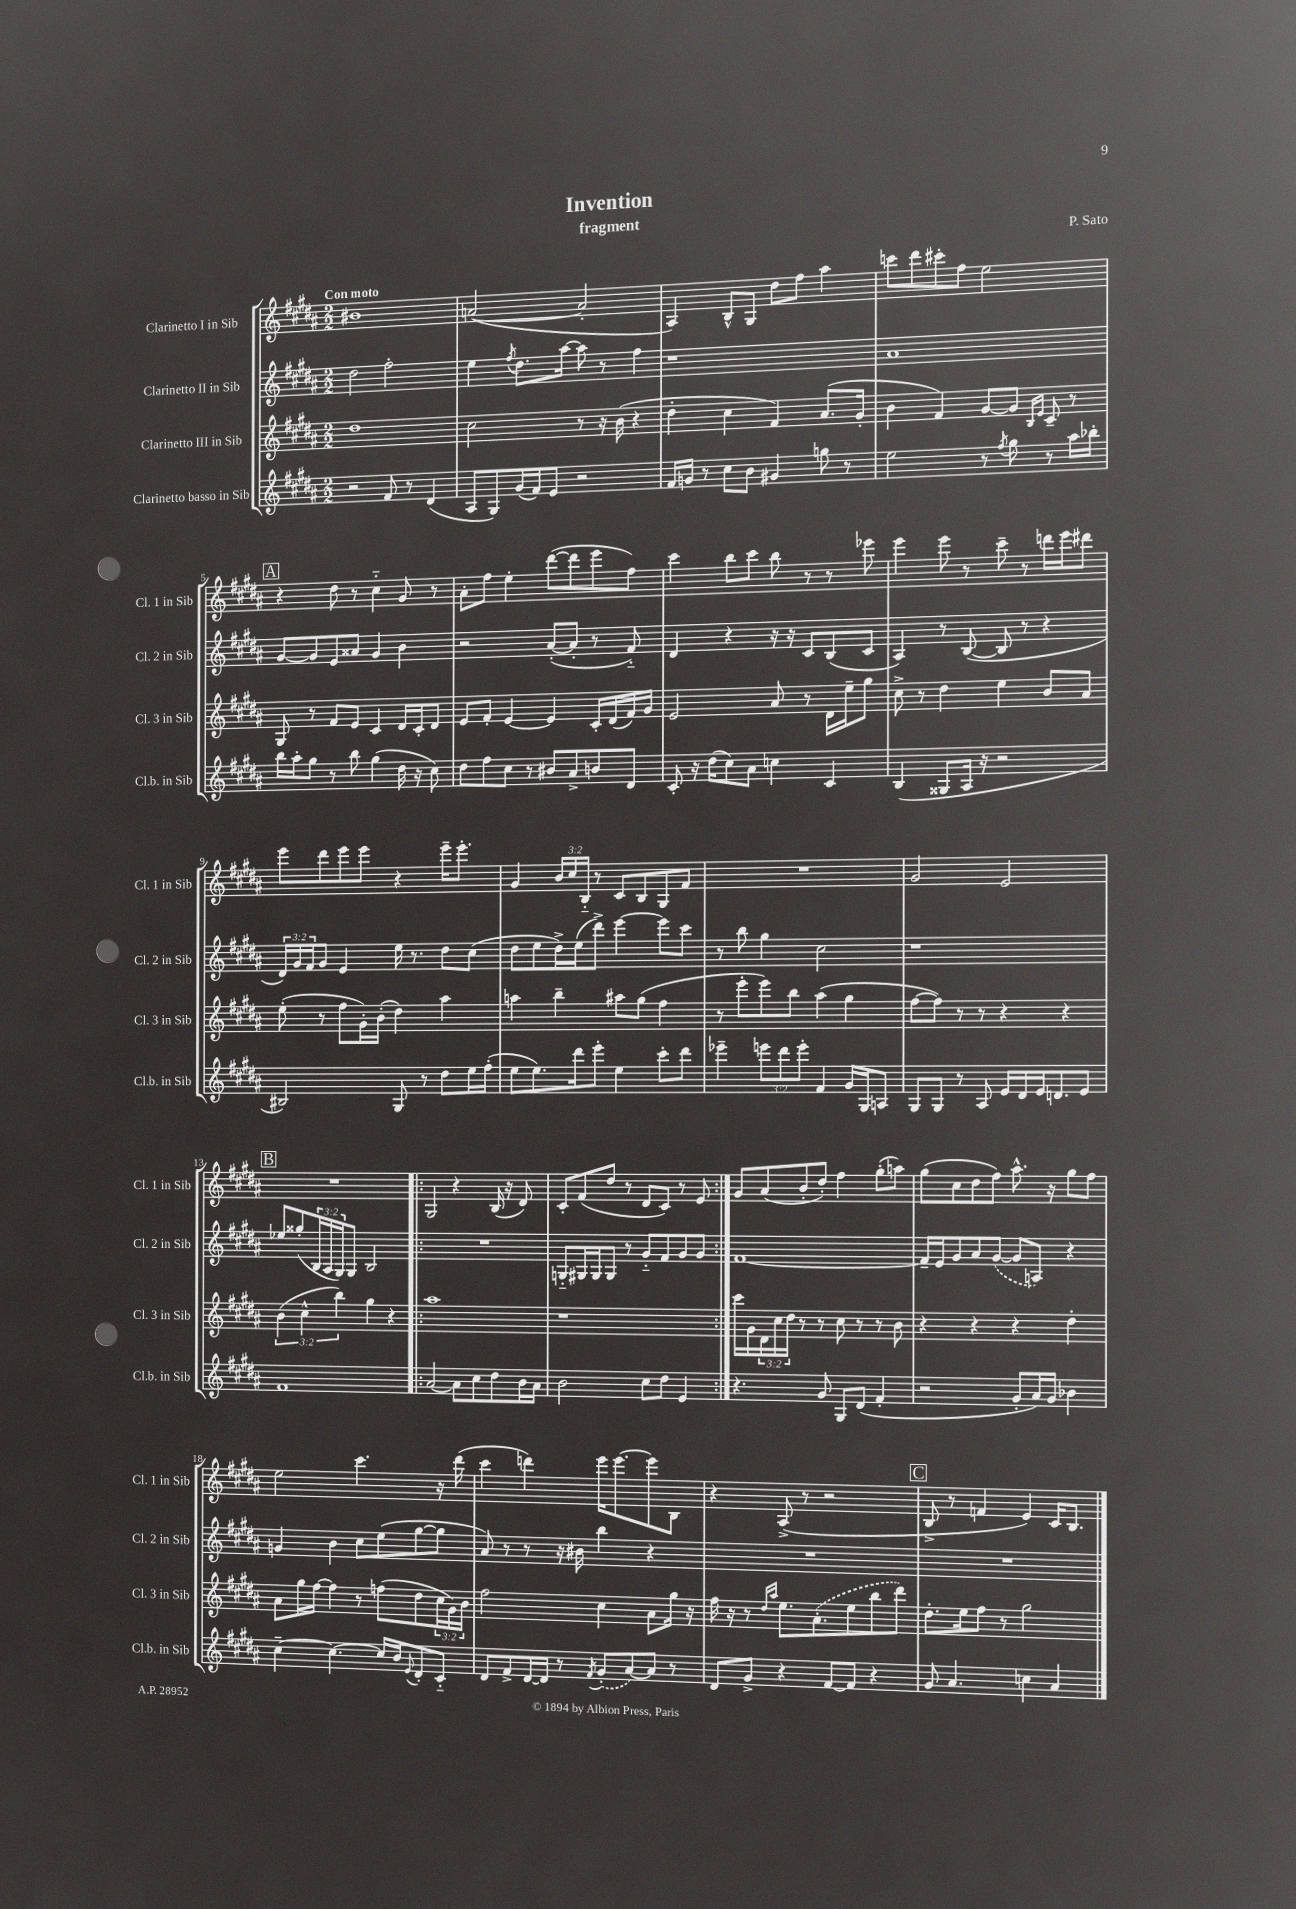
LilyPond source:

\header { title = "Invention" composer = "P. Sato" subtitle = "fragment" }
<<
\new StaffGroup <<
\new Staff = "s0" \with { instrumentName = "Clarinetto I in Sib" shortInstrumentName = "Cl. 1 in Sib" } {
    \clef treble \key b \major \numericTimeSignature \time 2/2 \override Staff.TupletNumber.text = #tuplet-number::calc-fraction-text \tempo "Con moto"
    bis'1 |
    a'2~( a'2-. |
    ais4) b8-^ gis8 dis''8 fis''8 ais''4 |
    c'''8 dis'''8 cis'''8-. fis''8 e''2 |
    \mark \markup { \box "A" } r4 dis''8 r8 cis''4-_ gis'8 r8 |
    ais'8-. fis''8 e''4-. dis'''8~( dis'''8 e'''8 fis''8) |
    cis'''4 b''8 cis'''8 b''8 r8 r8 ees'''8 |
    e'''4 e'''8 r8 cis'''8-- r8 d'''16 e'''16 dis'''8 |
    e'''8 dis'''8 e'''8 e'''8 r4 e'''16-- e'''8.-. |
    gis'4 \tuplet 3/2 { b'16 cis''16 b16-_ } r8 cis'8 b8 gis8 fis'8 |
    R1 |
    gis'2 e'2 |
    \mark \markup { \box "B" } R1 |
    \repeat volta 2 { gis2 r4 b16( r16 dis'8) |
    cis'8-. fis'8( dis''8 r8 dis'8 cis'8) r8 e'8 | }
    gis'8 ais'8( b'8-. dis''8-.) fis''4 gis''8-.( a''8) |
    gis''8( cis''8 dis''8 fis''8) ais''8.-^ r16 gis''8 fis''8 |
    e''2 cis'''4. r16 dis'''16( |
    cis'''4 d'''4) e'''16 e'''8.~ e'''8 b8 |
    r4 ais8->( r8 r2 |
    \mark \markup { \box "C" } b8-> r8 f'4 e'4) cis'16 b8. \bar "|." |
}
\new Staff = "s1" \with { instrumentName = "Clarinetto II in Sib" shortInstrumentName = "Cl. 2 in Sib" } {
    \clef treble \key b \major \numericTimeSignature \time 2/2 \override Staff.TupletNumber.text = #tuplet-number::calc-fraction-text
    dis''2 fis''2-. |
    e''4 \acciaccatura { fis''8 } dis''8. ais''16~ ais''8 r8 fis''4 |
    r1 |
    ais'1 |
    \mark \markup { \box "A" } gis'8~ gis'8 e'8 aisis'8 gis'4 b'4 |
    r2 ais'8~-.( ais'8-. r8 fis'8-_) |
    dis'4 r4 r16 r16 cis'8 b8( cis'8 |
    ais4) r8 b8~( b8 r8 r4 |
    \tuplet 3/2 { dis'16) gis'16 fis'16 } gis'8 e'4 e''16 r8. dis''8 cis''8( |
    dis''8 e''8 dis''16->) e''16( dis'''8->) e'''4~ e'''8 cis'''8 |
    r8 b''8 gis''4 cis''2 |
    r1 |
    \mark \markup { \box "B" } ees''8 gisis''8-.( \tuplet 3/2 { b16 ais16 gis16) } gis8 b2 |
    \repeat volta 2 { R1 |
    g8-_ gis16 gis16 gis8 r8 gis'8-_ fis'8 gis'8 gis'8 | }
    fis'1~ |
    fis'16-- e'16 gis'8 ais'8 \once \slurDashed gis'8~( gis'8 a8) r4 |
    g'4 b'4 cis''8 e''8( gis''8~ gis''8 |
    ais'8) r8 r8 r16 bis'16 b''4 r4 |
    R1 |
    \mark \markup { \box "C" } R1 \bar "|." |
}
\new Staff = "s2" \with { instrumentName = "Clarinetto III in Sib" shortInstrumentName = "Cl. 3 in Sib" } {
    \clef treble \key b \major \numericTimeSignature \time 2/2 \override Staff.TupletNumber.text = #tuplet-number::calc-fraction-text
    dis''1 |
    cis''2 r8 r16 b'16( r4 |
    dis''4-. cis''4 fis'4) ais'8.( gis'16-. |
    b'4 fis'4) gis'8~ gis'8 \grace { b16 e'16 } cis'8-- r8 |
    \mark \markup { \box "A" } gis8 r8 fis'8 e'8 cis'4 dis'16 cis'16-. dis'8 |
    e'8 fis'8-. e'4~ e'4 cis'16-. dis'16( fis'16) gis'16 |
    e'2 ais'8 r8 dis'16 e''16-- gis''8 |
    cis''8-> r8 dis''4 e''4 b'8 ais'8 |
    e''8-.( r8 fis''8 gis'16-.) b'16-.( dis''4) ais''4 |
    a''4 b''4-- ais''8 gis''8( fis''4 |
    r8 e'''8-. e'''8) b''8 ais''4( gis''4 |
    fis''8~ fis''8) r8 r8 r4 r4 |
    \mark \markup { \box "B" } \tuplet 3/2 { b'4( cis''4-^ b''4) } gis''4 r4 |
    \repeat volta 2 { ais''1 |
    r1 | }
    cis'''16 gis'16 \tuplet 3/2 { dis'16 cis''16 dis''16 } r8 r8 cis''8 r8 r8 b'8 |
    r4 r4 r4 dis''4-. |
    ais'8 gis''16 fis''16~ fis''4 r8 f''8( dis''8 \tuplet 3/2 { cis''16 gis'16) b'16 } |
    fis''2 cis''4 ais'8 gis''16 r16 |
    fis''16 r16 r8 \grace { dis''16 ais''16 } e''8. \once \slurDashed ais'8.-.( e''8 b''8 dis'''8) |
    \mark \markup { \box "C" } dis''8.-. e''16 fis''8 r8 gis''2 \bar "|." |
}
\new Staff = "s3" \with { instrumentName = "Clarinetto basso in Sib" shortInstrumentName = "Cl.b. in Sib" } {
    \clef treble \key b \major \numericTimeSignature \time 2/2 \override Staff.TupletNumber.text = #tuplet-number::calc-fraction-text
    r2 fis'8 r8 dis'4( |
    ais8 gis8) gis'16( fis'16) e'8 r2 |
    fis'16 g'16 r8 cis''8 b'8 gis'4 g''8 r8 |
    e''2 r8 \acciaccatura { fis''8 } gis''8 r8 ais''16 bes''16-. |
    \mark \markup { \box "A" } b''16 ais''16-. gis''8 r8 b''8 gis''4( dis''16 r16 cis''8) |
    dis''8 fis''8 cis''8 r8 bis'8 ais'8-> b'8 dis'8 |
    cis'8-. r16 dis''16( cis''8) ais'8 c''4 cis'4 |
    b4( gisis8 ais16 r16 r2 |
    bis2) gis8 r8 dis''8 e''16 fis''16-.( |
    e''8 e''8.) dis'''16 e'''8-. e''4 cis'''8-. dis'''8 |
    ees'''4-- \tuplet 3/2 { e'''8 dis'''8 e'''8-. } fis'4 gis'16 gis16 a8 |
    gis8 gis8 r8 ais8 e'16 dis'16 e'16 d'8. e'8 |
    \mark \markup { \box "B" } fis'1 |
    \repeat volta 2 { ais'2~ ais'8 cis''8 dis''8 b'16 ais'16 |
    b'2 cis''8 dis''8 e'4 | }
    r4. gis'8 gis8 dis'8( fis'4-. |
    r2 gis'8-. ais'16) gis'16 bes'4 |
    cis''4~-- cis''4.~ cis''16 b'16 \appoggiatura { e'8 } dis'8-. cis'8-_ |
    dis'8 fis'8-> dis'16~ dis'16 r8 \acciaccatura { fis'8 } \once \slurDashed gis'8-.( ais'8~) ais'8 r8 |
    dis'8 gis'8-> r4 fis'8~ fis'8 r4 |
    \mark \markup { \box "C" } gis'8 ais'4. c''4 ais'4 \bar "|." |
}
>>
>>
